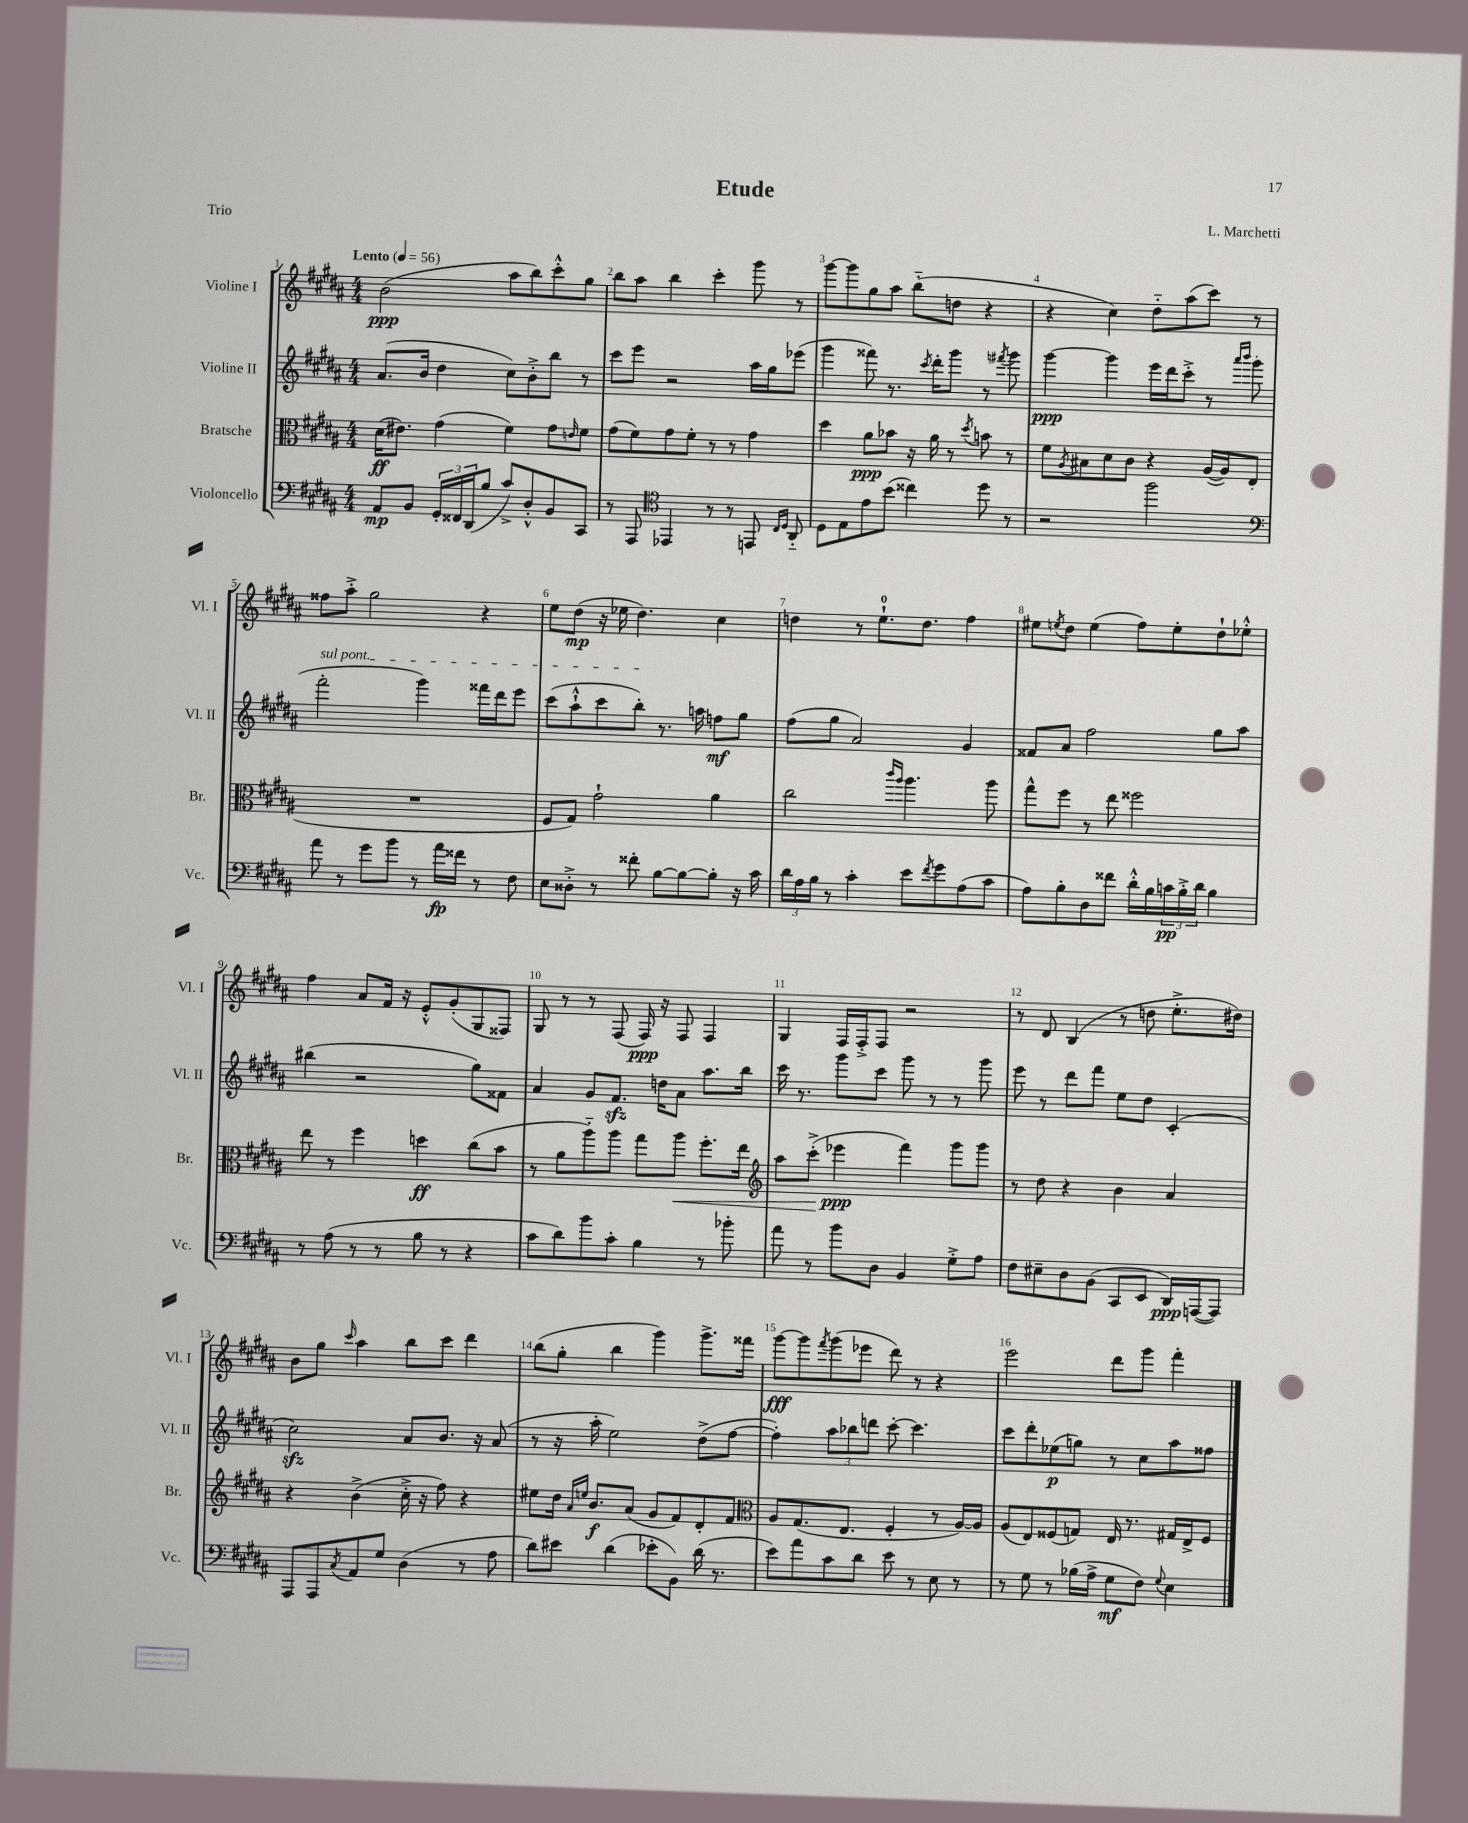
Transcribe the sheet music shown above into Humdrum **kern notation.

**kern	**dynam	**kern	**dynam	**kern	**dynam	**kern	**dynam
*part4	*part4	*part3	*part3	*part2	*part2	*part1	*part1
*staff4	*staff4	*staff3	*staff3	*staff2	*staff2	*staff1	*staff1
*I"Violoncello	*	*I"Bratsche	*	*I"Violine II	*	*I"Violine I	*
*I'Vc.	*	*I'Br.	*	*I'Vl. II	*	*I'Vl. I	*
*clefF4	*	*clefC3	*	*clefG2	*	*clefG2	*
*k[f#c#g#d#a#]	*	*k[f#c#g#d#a#]	*	*k[f#c#g#d#a#]	*	*k[f#c#g#d#a#]	*
*M4/4	*	*M4/4	*	*M4/4	*	*M4/4	*
*MM56	*	*MM56	*	*MM56	*	*MM56	*
=1	=1	=1	=1	=1	=1	=1	=1
!	!	!	!	!	!	!LO:TX:a:B:t=Lento	!
8AA#/L	mp	(16d#\KL	ff	(8.a#/L	.	(2b\	ppp
.	.	8.e#X\J)	.	.	.	.	.
8BB/J	.	.	.	.	.	.	.
.	.	.	.	16b/Jk	.	.	.
24GG#'/LL	.	(4g#\	.	4dd#\	.	.	.
24FF##X/	.	.	.	.	.	.	.
(24DD#/J	.	.	.	.	.	.	.
8B/J	.	.	.	.	.	.	.
8c#^/L)	.	4f#\)	.	8cc#\L)	.	8aa#\L	.
8D#'^^/	.	.	.	8b'^\	.	8bb\)	.
8BB/	.	8g#\L	.	8bb\J	.	8ccc#'^^\	.
.	.	16qqen/	.	.	.	.	.
8CC#/J	.	8f#\J	.	8r	.	8gg#\J	.
=2	=2	=2	=2	=2	=2	=2	=2
8r	.	(8g#\L	.	8ccc#\L	.	8bb\L	.
8AAA#/	.	8f#\)	.	8eee\J	.	8aa#\J	.
*clefC4	*	*	*	*	*	*	*
4EE-X/	.	8g#\	.	2r	.	4bb\	.
.	.	8f#'\J	.	.	.	.	.
8r	.	8r	.	.	.	4ccc#'\	.
8r	.	8r	.	.	.	.	.
8EEn/	.	4g#\	.	16aa#\LL	.	8ggg#\	.
.	.	.	.	16gg#\J	.	.	.
16qqC#/LL	.	.	.	.	.	.	.
16qqD#/JJ	.	.	.	.	.	.	.
8AA#/	.	.	.	(8eee-X\J	.	8r	.
=3	=3	=3	=3	=3	=3	=3	=3
8D#\L	.	4dd#\	.	4ggg#\	.	[8ggg#\L	.
8E\	.	.	.	.	.	8ggg#\]	.
8e\	.	8a#\L	ppp	8fff##X\)	.	8gg#\	.
(8b\J	.	8b-X\J	.	8.r	.	8aa#\J	.
4cc##X\)	.	16r	.	.	.	(8bb\L	.
.	.	.	.	8qccc#/	.	.	.
.	.	16a#\	.	16ddd#'\KL	.	.	.
.	.	8r	.	8ggg#\J	.	8ddn\J	.
.	.	8qdd#/	.	.	.	.	.
8dd#\	.	8bn\	.	8r	.	4r	.
.	.	.	.	8qfff#X/	.	.	.
8r	.	8r	.	8ggg#\	.	.	.
=4	=4	=4	=4	=4	=4	=4	=4
2r	.	8f#\L	.	[4ggg#\	ppp	4r	.
.	.	8qA#/	.	.	.	.	.
.	.	8B#X\	.	.	.	.	.
.	.	8d#\	.	4ggg#\]	.	4cc#\)	.
.	.	8c#\J	.	.	.	.	.
2ff#\	.	4r	.	16eee\LL	.	8dd#\L	.
.	.	.	.	16ddd#\J	.	.	.
.	.	.	.	8ccc#'^\J	.	(8aa#\	.
.	.	([16A#/LL	.	8r	.	8ccc#\J)	.
.	.	16A#/J])	.	.	.	.	.
.	.	.	.	16qqaaa#/LL	.	.	.
.	.	.	.	16qqbbb/JJ	.	.	.
.	.	(8E/J	.	(8ggg#\	.	8r	.
!!LO:LB:g=z
=5	=5	=5	=5	=5	=5	=5	=5
*clefF4	*	*	*	*	*	*	*
!	!	!	!	!LO:TX:a:i:t=sul pont.	!	!	!
8a#\	.	1r	.	2fff#'\	.	8ff##X\L	.
8r	.	.	.	.	.	8aa#'^\J	.
8g#\L	.	.	.	.	.	2gg#\	.
8b\J	.	.	.	.	.	.	.
8r	.	.	.	4ggg#\)	.	.	.
16a#\LL	fp	.	.	.	.	.	.
16f##X\JJ	.	.	.	.	.	.	.
8r	.	.	.	16fff##X\LL	.	4r	.
.	.	.	.	16ddd#\J	.	.	.
8F#\	.	.	.	8eee\J	.	.	.
=6	=6	=6	=6	=6	=6	=6	=6
8E\L	.	8F#/L	.	(8ccc#\L	.	8ee\L	.
8D##X'^\J	.	8G#/J)	.	8aa#`^^\	.	(8dd#\J	mp
8r	.	2g#`\	.	8ccc#\	.	16r	.
.	.	.	.	.	.	16ee-X\	.
8f##X'\	.	.	.	8bb'\J)	.	4.dd#\)	.
[8B\L	.	.	.	8.r	.	.	.
8B\_	.	.	.	.	.	.	.
.	.	.	.	16aan\	.	.	.
8B'\J]	.	4a#\	.	8ffn\L	mf	4cc#\	.
16r	.	.	.	8gg#\J	.	.	.
16c#\	.	.	.	.	.	.	.
=7	=7	=7	=7	=7	=7	=7	=7
24d#\LL	.	2cc#\	.	(8ff#\L	.	4ddn\	.
24A#\	.	.	.	.	.	.	.
24B\JJ	.	.	.	.	.	.	.
8r	.	.	.	8gg#\J	.	.	.
4c#'\	.	.	.	2a#/)	.	8r	.
.	.	.	.	.	.	8.ee`\L	.
.	.	16qqccc#/LL	.	.	.	.	.
.	.	16qqaa#/JJ	.	.	.	.	.
8e\L	.	4.aa#\	.	.	.	.	.
.	.	.	.	.	.	8.dd\J	.
8qf#/	.	.	.	.	.	.	.
8g#\	.	.	.	.	.	.	.
(8A#\	.	.	.	4g#/	.	4ff#\	.
8c#\J	.	8aa#\	.	.	.	.	.
=8	=8	=8	=8	=8	=8	=8	=8
8A#\L)	.	8gg#^^\L	.	8f##X/L	.	8ee#X\L	.
.	.	.	.	.	.	8qeen/	.
8B'\	.	8ff#\J	.	8a#/J	.	8dd#\J	.
8D#\	.	8r	.	2ff#\	.	(4ee\	.
8f##X\J	.	8ee\	.	.	.	.	.
16d#'^^\LL	.	2ff##X\	.	.	.	8ff#\L)	.
16B\	.	.	.	.	.	.	.
24cn\	pp	.	.	.	.	8ee'\	.
24B'^\	.	.	.	.	.	.	.
24d#\JJ	.	.	.	.	.	.	.
4B\	.	.	.	8gg#\L	.	8dd#`\	.
.	.	.	.	8aa#\J	.	8ee-X'^^\J	.
!!LO:LB:g=z
=9	=9	=9	=9	=9	=9	=9	=9
8r	.	8ee\	.	(4bb#X\	.	4ff#\	.
(8A#\	.	8r	.	.	.	.	.
8r	.	4ff#\	.	2r	.	8a#/L	.
8r	.	.	.	.	.	16f#/Jk	.
.	.	.	.	.	.	16r	.
8B\	.	4ddn\	ff	.	.	8e'^^/L	.
8r	.	.	.	.	.	(8g#'/	.
4r	.	(8cc#\L	.	8gg#\L)	.	8G#/	.
.	.	8b\J	.	8f##X\J	.	8F##X/J)	.
=10	=10	=10	=10	=10	=10	=10	=10
8c#\L	.	8r	.	4a#/	.	8G#/	.
8d#\)	.	8a#\L	.	.	.	8r	.
8b\	.	8aa#\)	.	8g#/L	.	8r	.
8c#'\J	.	8aa#\J	.	8.f#zz/J	.	(8F#/	.
4B\	.	8gg#\L	.	.	.	16F#/)	ppp
.	.	.	.	16ddn\KL	.	16r	.
!	!	!	!LO:HP:b	!	!	!	!
.	.	8aa#\J	<	8a#\J	.	8F#/	.
8r	.	8.ff#'\L	.	8.aa#\L	.	4F#/	.
8b-X'\	.	.	.	.	.	.	.
.	.	16ee\Jk	.	16bb\Jk	.	.	.
=11	=11	=11	=11	=11	=11	=11	=11
*	*	*clefG2	*	*	*	*	*
8a#\	.	8aa#\L	.	16ccc#\	.	4G#/	.
.	.	.	.	8.r	.	.	.
8r	.	(8ccc#'^\J	.	.	.	.	.
8b\L	.	4eee-X\	[ ppp	8ggg#\L	.	16F#/LL	.
.	.	.	.	.	.	16F#'^/J	.
8D#\J	.	.	.	8ccc#\J	.	8F#/J	.
4BB/	.	4fff#\)	.	8ggg#\	.	2r	.
.	.	.	.	8r	.	.	.
8G#'^\L	.	8ggg#\L	.	8r	.	.	.
8A#\J	.	8ggg#\J	.	8ggg#\	.	.	.
=12	=12	=12	=12	=12	=12	=12	=12
8F#\L	.	8r	.	8eee\	.	8r	.
8E#X~\	.	8dd#\	.	8r	.	8d#/	.
8D#\	.	4r	.	8ddd#\L	.	(4B/	.
(8BB\J	.	.	.	8fff#\J	.	.	.
8CC#/L	.	4b\	.	8ee\L	.	8r	.
8EE/J	.	.	.	8dd#\J	.	8ddn\	.
16DD#/LL)	ppp	4a#/	.	(4c#'/	.	8.ee'^\L	.
([16AAAn/J	.	.	.	.	.	.	.
8AAA/J])	.	.	.	.	.	.	.
.	.	.	.	.	.	16dd#X\Jk)	.
!!LO:LB:g=z
=13	=13	=13	=13	=13	=13	=13	=13
8AAA#/L	.	4r	.	2cc#zz\)	.	8b\L	.
8AAA#/	.	.	.	.	.	8gg#\J	.
8qC#/	.	.	.	.	.	16qqccc#/	.
8AA#/	.	(4b^\	.	.	.	4aa#\	.
8G#/J	.	.	.	.	.	.	.
(4D#\	.	16cc#'^\	.	8a#/L	.	8bb\L	.
.	.	16r	.	.	.	.	.
.	.	8ff#\)	.	8.b/J	.	8ccc#\J	.
8r	.	4r	.	.	.	4ddd#\	.
.	.	.	.	16r	.	.	.
8A#\	.	.	.	(8a#/	.	.	.
=14	=14	=14	=14	=14	=14	=14	=14
8d#\L)	.	8ee#X\L	.	8r	.	(8bb\L	.
8e#X\J	.	16dd#\Jk	.	16r	.	8gg#'\J	.
.	.	16qqa#/LL	.	.	.	.	.
.	.	16qqeen/JJ	.	.	.	.	.
.	.	8.b/L	f	16aa#'\	.	.	.
(4d#\	.	.	.	2ee\)	.	4bb\	.
.	.	(8a#/J	.	.	.	.	.
8e-X'\L	.	8g#/L	.	.	.	4ggg#\)	.
8BB\J)	.	8f#/)	.	.	.	.	.
(16d#\	.	8d#'/	.	(8dd#^\L	.	8.ggg#^\L	.
8.r	.	.	.	.	.	.	.
.	.	8f#/J	.	[8ff#\J	.	.	.
.	.	.	.	.	.	16fff##X\Jk	.
=15	=15	=15	=15	=15	=15	=15	=15
*	*	*clefC3	*	*	*	*	*
8e\L)	.	8A#/L	.	4ff#'\])	.	[8ggg#\L	fff
8a#\	.	(8.G#/	.	.	.	8ggg#\]	.
.	.	.	.	.	.	8qfff#/	.
8c#\	.	.	.	12aa#\L	.	(8ggg#\	.
.	.	8.E/J	.	.	.	.	.
.	.	.	.	12bb-X\	.	.	.
8d#\J	.	.	.	.	.	8eee-X\J	.
.	.	.	.	12dddn\J	.	.	.
8e\	.	4F#'/	.	[8ccc#'\	.	8ddd#\)	.
8r	.	.	.	4.ccc#\]	.	8r	.
8E\	.	8r	.	.	.	4r	.
8r	.	[16A#/LL)	.	.	.	.	.
.	.	16A#/JJ]	.	.	.	.	.
=16	=16	=16	=16	=16	=16	=16	=16
8r	.	(8A#/L	.	8ccc#\L	.	2eee\	.
8G#\	.	8E/)	.	8ddd#'\	.	.	.
8r	.	(8F##X/	.	(8ee-X\	p	.	.
(16B-X\LL	.	8Gn/J)	.	8ggn\J)	.	.	.
16A#^\JJ	.	.	.	.	.	.	.
8G#\L	mf	16E/	.	8r	.	8ddd#\L	.
.	.	8.r	.	.	.	.	.
8F#\J)	.	.	.	8cc#\L	.	8ggg#\J	.
8qqG#/	.	.	.	.	.	.	.
4E\	.	16G#X/LL	.	8aa#\	.	4fff#'\	.
.	.	16E^/J	.	.	.	.	.
.	.	8F##/J	.	8ff##X\J	.	.	.
==	==	==	==	==	==	==	==
*-	*-	*-	*-	*-	*-	*-	*-
